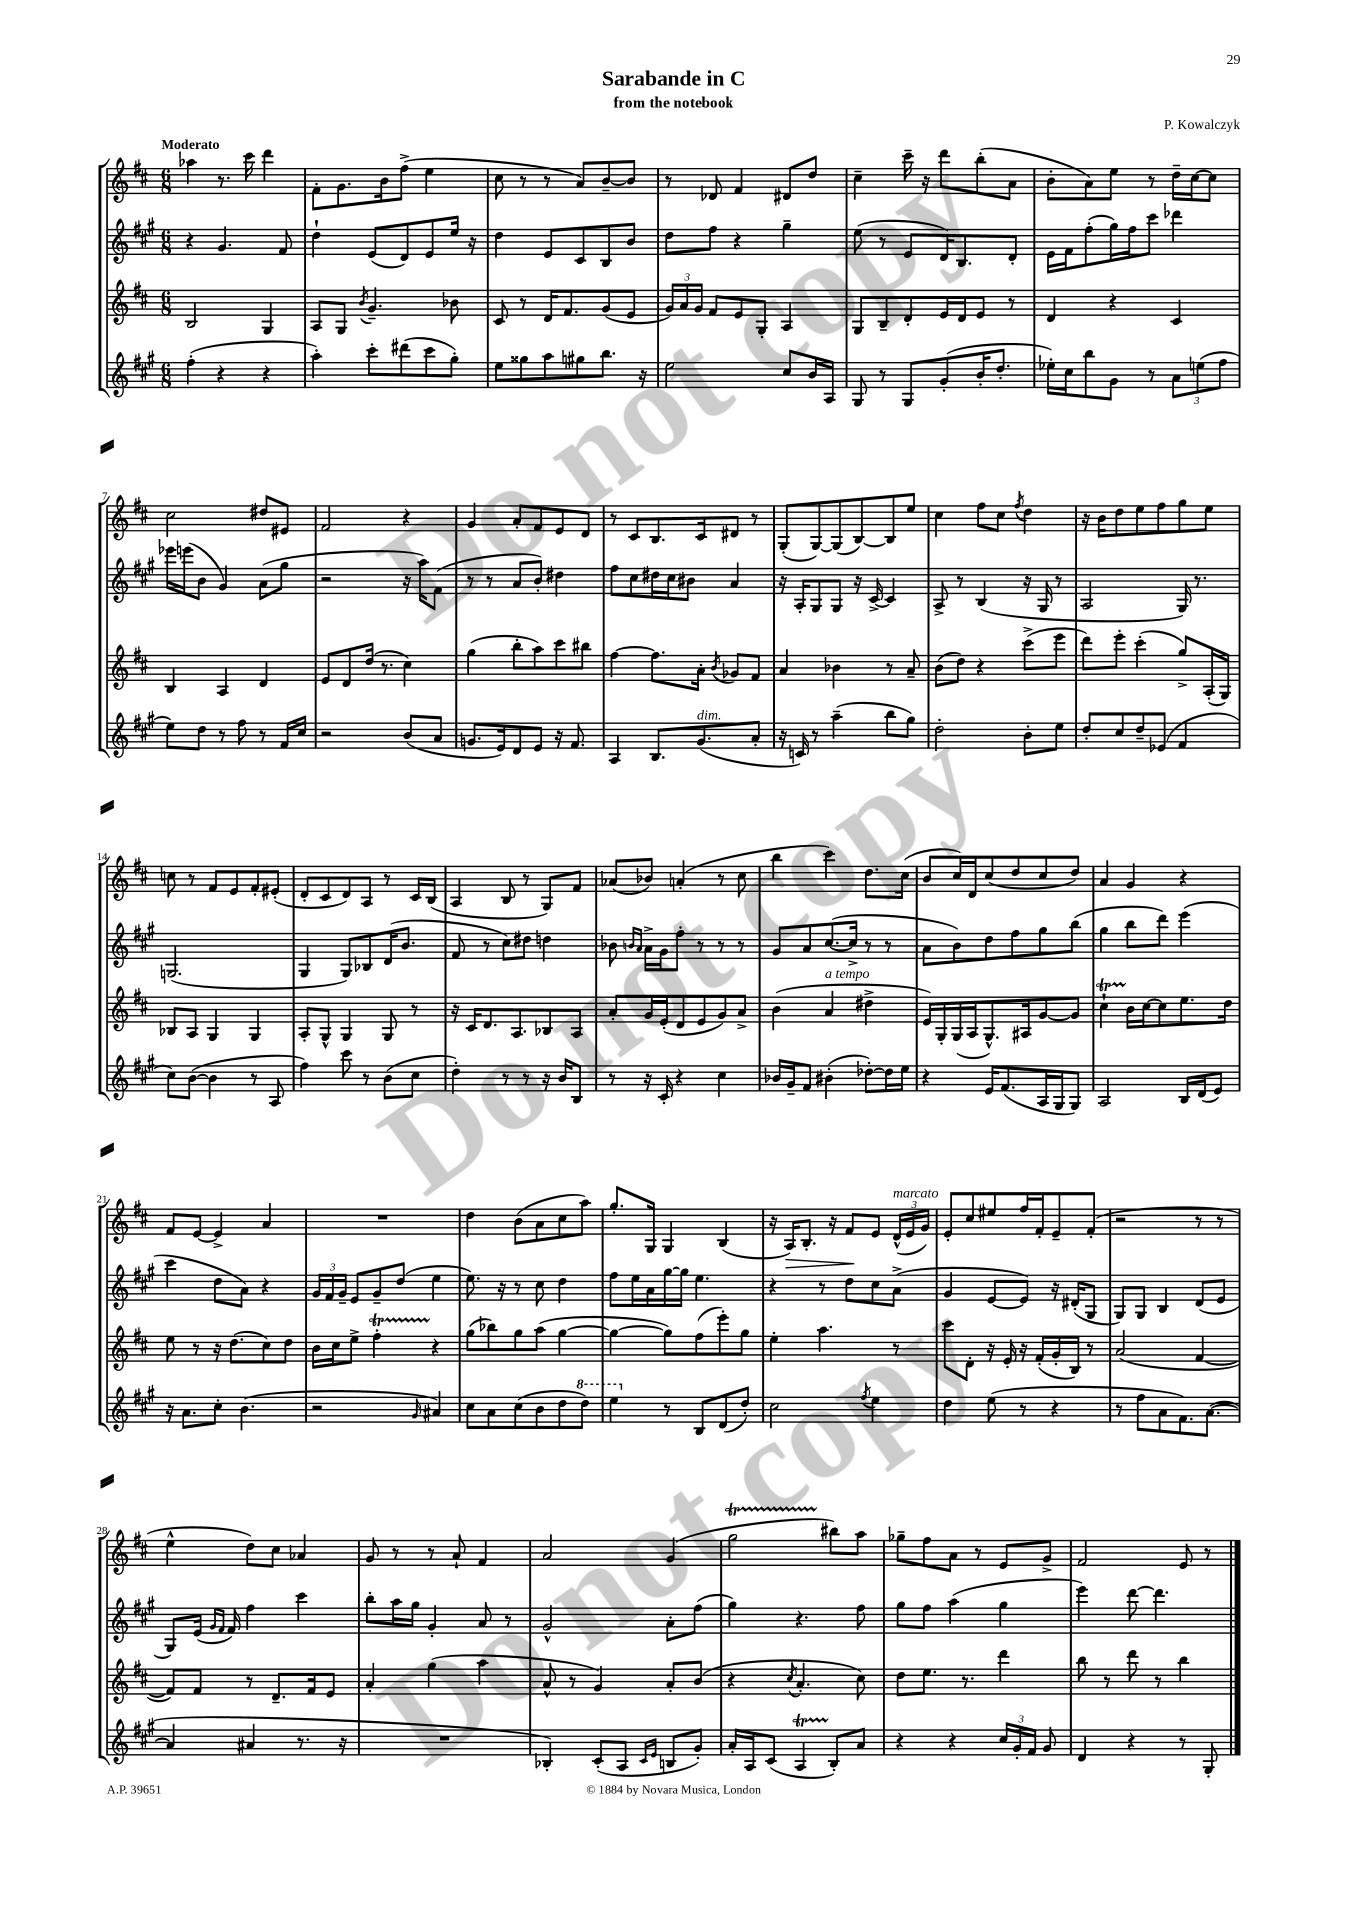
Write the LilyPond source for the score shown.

\header { title = "Sarabande in C" composer = "P. Kowalczyk" subtitle = "from the notebook" }
<<
\new StaffGroup <<
\new Staff = "s0" {
    \clef treble \key d \major \numericTimeSignature \time 6/8 \tempo "Moderato"
    \autoBeamOff aes''4 r8. cis'''16 d'''4 |
    fis'8[-. g'8. b'16 fis''8]->( e''4 |
    cis''8 r8 r8 a'8[) b'8~-- b'8] |
    r8 des'8 fis'4 dis'8[ d''8] |
    cis''4-- cis'''16-- r16 d'''8[ b''8-.( a'8] |
    b'8[-. a'8) e''8] r8 d''16[-- cis''16~ cis''8] |
    cis''2 dis''8[ eis'8] |
    fis'2 r4 |
    g'4 a'8[-. fis'8 e'8 d'8] |
    r8 cis'8[ b8. cis'16 dis'8] r8 |
    g8[-.( g8~) g8( b8~) b8 e''8] |
    cis''4 fis''8[ cis''8] \acciaccatura { fis''8 } d''4 |
    r16 b'16[ d''8 e''8 fis''8 g''8 e''8] |
    c''8 r8 fis'8[ e'8 fis'8-. eis'8]-.( |
    d'8[-. cis'8 d'8) a8] r8 cis'16[ b16]( |
    a4 b8 r8 g8[) fis'8] |
    aes'8[( bes'8]) a'4-.( r8 cis''8 |
    b''4 cis'''4) d''8.[ cis''16]( |
    b'8[ cis''16) d'16 cis''8( d''8 cis''8 d''8]) |
    a'4 g'4 r4 |
    fis'8[ e'8]~ e'4-> a'4 |
    R2. |
    d''4 b'8[( a'8 cis''8 a''8]) |
    g''8.[-. g16] g4 b4( |
    r16 a16[\>) b8.]-. r16 fis'8[\! e'8] \tuplet 3/2 { d'16[-^^\markup { \italic "marcato" }( e'16 g'16]) } |
    e'8[-. cis''8 eis''8 fis''16 fis'16-. e'8-- fis'8]-.( |
    r2 r8 r8 |
    e''4-^ d''8[) cis''8] aes'4 |
    g'8 r8 r8 a'8-! fis'4 |
    a'2 g'4( |
    g''2\startTrillSpan bis''8[\stopTrillSpan) a''8] |
    ges''8[-- fis''8 a'8] r8 e'8[ g'8]-> |
    fis'2 e'8 r8 \bar "|." |
}
\new Staff = "s1" {
    \clef treble \key a \major \numericTimeSignature \time 6/8
    \autoBeamOff r4 gis'4. fis'8 |
    d''4-! e'8[( d'8) e'8 e''16] r16 |
    d''4 e'8[ cis'8 b8 b'8] |
    d''8[ fis''8] r4 gis''4-- |
    e''8( r8 e'8[ d'16) b8. d'8]-. |
    e'16[ fis'16 fis''8-.( gis''16) fis''16 cis'''8] des'''4 |
    ees'''16[ e'''16( b'8] gis'4) a'8[( gis''8] |
    r2 r16 a''16[) fis'8]( |
    r8 r8 a'8[ b'8]-.) dis''4 |
    fis''8[ cis''8 dis''16 cis''16 bis'8] a'4 |
    r16 a16[-. gis8 gis8] r16 cis'16~-> cis'4 |
    a8-> r8 b4( r16 gis16 r8 |
    a2 gis16) r8. |
    g2.( |
    gis4 gis8[) bes8 d'16( b'8.] |
    fis'8 r8 cis''8[) dis''8] d''4 |
    bes'8 \grace { b'16[ a'16] } a'16[-> gis'16 fis''8]-. r8 r8 r8 |
    gis'8[ a'8 cis''8.~( cis''16]-> r8 r8 |
    a'8[ b'8) d''8 fis''8 gis''8 b''8]( |
    gis''4 b''8[ d'''8]) e'''4( |
    cis'''4 d''8[ a'8]) r4 |
    \tuplet 3/2 { gis'16[ fis'16 gis'16]-- } e'8[ gis'8-- d''8]( e''4 |
    e''8.) r16 r8 cis''8 d''4 |
    fis''8[ e''16 a'16 gis''16~ gis''16] e''4. |
    r4 r8 d''8[ cis''8 a'8]->( |
    gis'4 e'8[~ e'8]) r16 dis'16[-.( gis8] |
    gis8[) gis8] b4 d'8[( e'8] |
    gis8[) e'16]( \grace { gis'16[ fis'16] } fis'16) fis''4 cis'''4 |
    b''8[-. a''16 gis''16] gis'4-. a'8 r8 |
    gis'2-^ a'8[-. fis''8]( |
    gis''4) r4. fis''8 |
    gis''8[ fis''8] a''4( gis''4 |
    e'''4) d'''8~ d'''4. \bar "|." |
}
\new Staff = "s2" {
    \clef treble \key d \major \numericTimeSignature \time 6/8
    \autoBeamOff b2 g4 |
    a8[ g8] \acciaccatura { b'8 } g'4.-- bes'8 |
    cis'8 r8 d'16[ fis'8. g'8( e'8] |
    \tuplet 3/2 { g'16[) a'16 g'16] } fis'8[ e'8 g8]-. a4 |
    g8[ b8-- d'8-. e'16 d'16 e'8] r8 |
    d'4 r4 cis'4 |
    b4 a4 d'4 |
    e'8[ d'8 d''16]( r8. cis''4) |
    g''4( b''8[-. a''8) cis'''8 bis''8] |
    fis''4~ fis''8.[ a'16]-. \acciaccatura { b'8 } ges'8[ fis'8] |
    a'4 bes'4 r8 a'8-- |
    b'8[( d''8]) r4 cis'''8[->( e'''8] |
    d'''8[) e'''8]-. cis'''4-.( g''8[->) a16-.( g16]) |
    bes8[ a8] g4 g4 |
    a8[-. g8]-^ g4 g8 r8 |
    r16 cis'16[ d'8. a8. bes8 a8] |
    a'8[-. g'16 e'16-.( d'8 e'8 g'8) a'8]-> |
    b'4( a'4^\markup { \italic "a tempo" } dis''4-> |
    e'16[) g16-. g16( a16 g8.-^) ais16 g'8~ g'8] |
    cis''4-!\startTrillSpan b'16[\stopTrillSpan cis''16~ cis''8 e''8. d''16] |
    e''8 r8 r16 d''8.[( cis''8) d''8] |
    b'16[ cis''16 e''8]-> fis''4-.\startTrillSpan r4\stopTrillSpan |
    g''8[( bes''8) g''8 a''8]( g''4~ |
    g''4~ g''8[) fis''8( e'''8-.) g''8] |
    e''4-. a''4. r8 |
    cis'''8[ d'8]-. r16 e'16-. r16 fis'16[-.( g'16-. b16]) r8 |
    a'2( fis'4~ |
    fis'8[) fis'8] r8 d'8.[-- fis'16 e'8] |
    a'4-. g''4( a''4 |
    a'8-^ r8 g'4) a'8[-. b'8]( |
    r4 \acciaccatura { cis''8 } a'4.-. cis''8) |
    d''8[ e''8.] r8. d'''4 |
    b''8 r8 d'''8 r8 b''4 \bar "|." |
}
\new Staff = "s3" {
    \clef treble \key a \major \numericTimeSignature \time 6/8
    \autoBeamOff fis''4-.( r4 r4 |
    a''4-.) cis'''8[-. dis'''8( cis'''8 gis''8]-.) |
    e''8[ gisis''8 a''8 gis''8 b''8.] r16 |
    e''2 cis''8[ b'16 a16] |
    gis8 r8 gis8[ gis'8-.( b'16-. d''8.]-. |
    ees''16[-.) cis''16 b''8 gis'8] r8 \tuplet 3/2 { a'8[ e''8( fis''8] } |
    e''8[) d''8] r8 fis''8 r8 fis'16[ cis''16] |
    r2 b'8[( a'8] |
    g'8.[ e'16) d'8 e'8] r16 fis'8. |
    a4 b8.[ gis'8.^\markup { \italic "dim." }( a'8]-. |
    r16 c'16) r8 a''4--( b''8[ gis''8]) |
    d''2-. b'8[-. e''8] |
    d''8[-. cis''8 d''8-- ees'8]( fis'4 |
    cis''8[) b'8]~( b'4 r8 a8 |
    fis''4) cis'''8 r8 b'8[( cis''8] |
    d''4-.) r8 r8 r16 b'16[ b8] |
    r8 r16 cis'16-. r4 cis''4 |
    bes'16[ gis'16-- fis'8] bis'4-.( des''8[~-.) des''16 e''16] |
    r4 e'16[ fis'8.( a16 gis16 gis8]) |
    a2 b16[ d'16( e'8]) |
    r16 a'8.[ cis''8]-. b'4.( |
    r2 \grace { gis'16 } ais'4) |
    cis''8[ a'8 cis''8( b'8 d''8 \ottava #1 d'''8]) |
    e'''4 \ottava #0 r8 b8[ d'8( d''8]-.) |
    cis''2 \acciaccatura { fis''8 } e''4 |
    d''4 e''8( r8 r4 |
    r8 fis''8[ a'8 fis'8.) a'8.]~( |
    a'4 ais'4 r8. r16 |
    R2. |
    bes4-.) cis'8[-.( a8] \grace { cis'16[ e'16] } b8[ gis'8]-.) |
    a'16[-. a16 cis'8]( a4\startTrillSpan b8[-.\stopTrillSpan) a'8] |
    r4 r4 \tuplet 3/2 { cis''16[ gis'16-. fis'16] } gis'8 |
    d'4 r4 r8 gis8-. \bar "|." |
}
>>
>>
